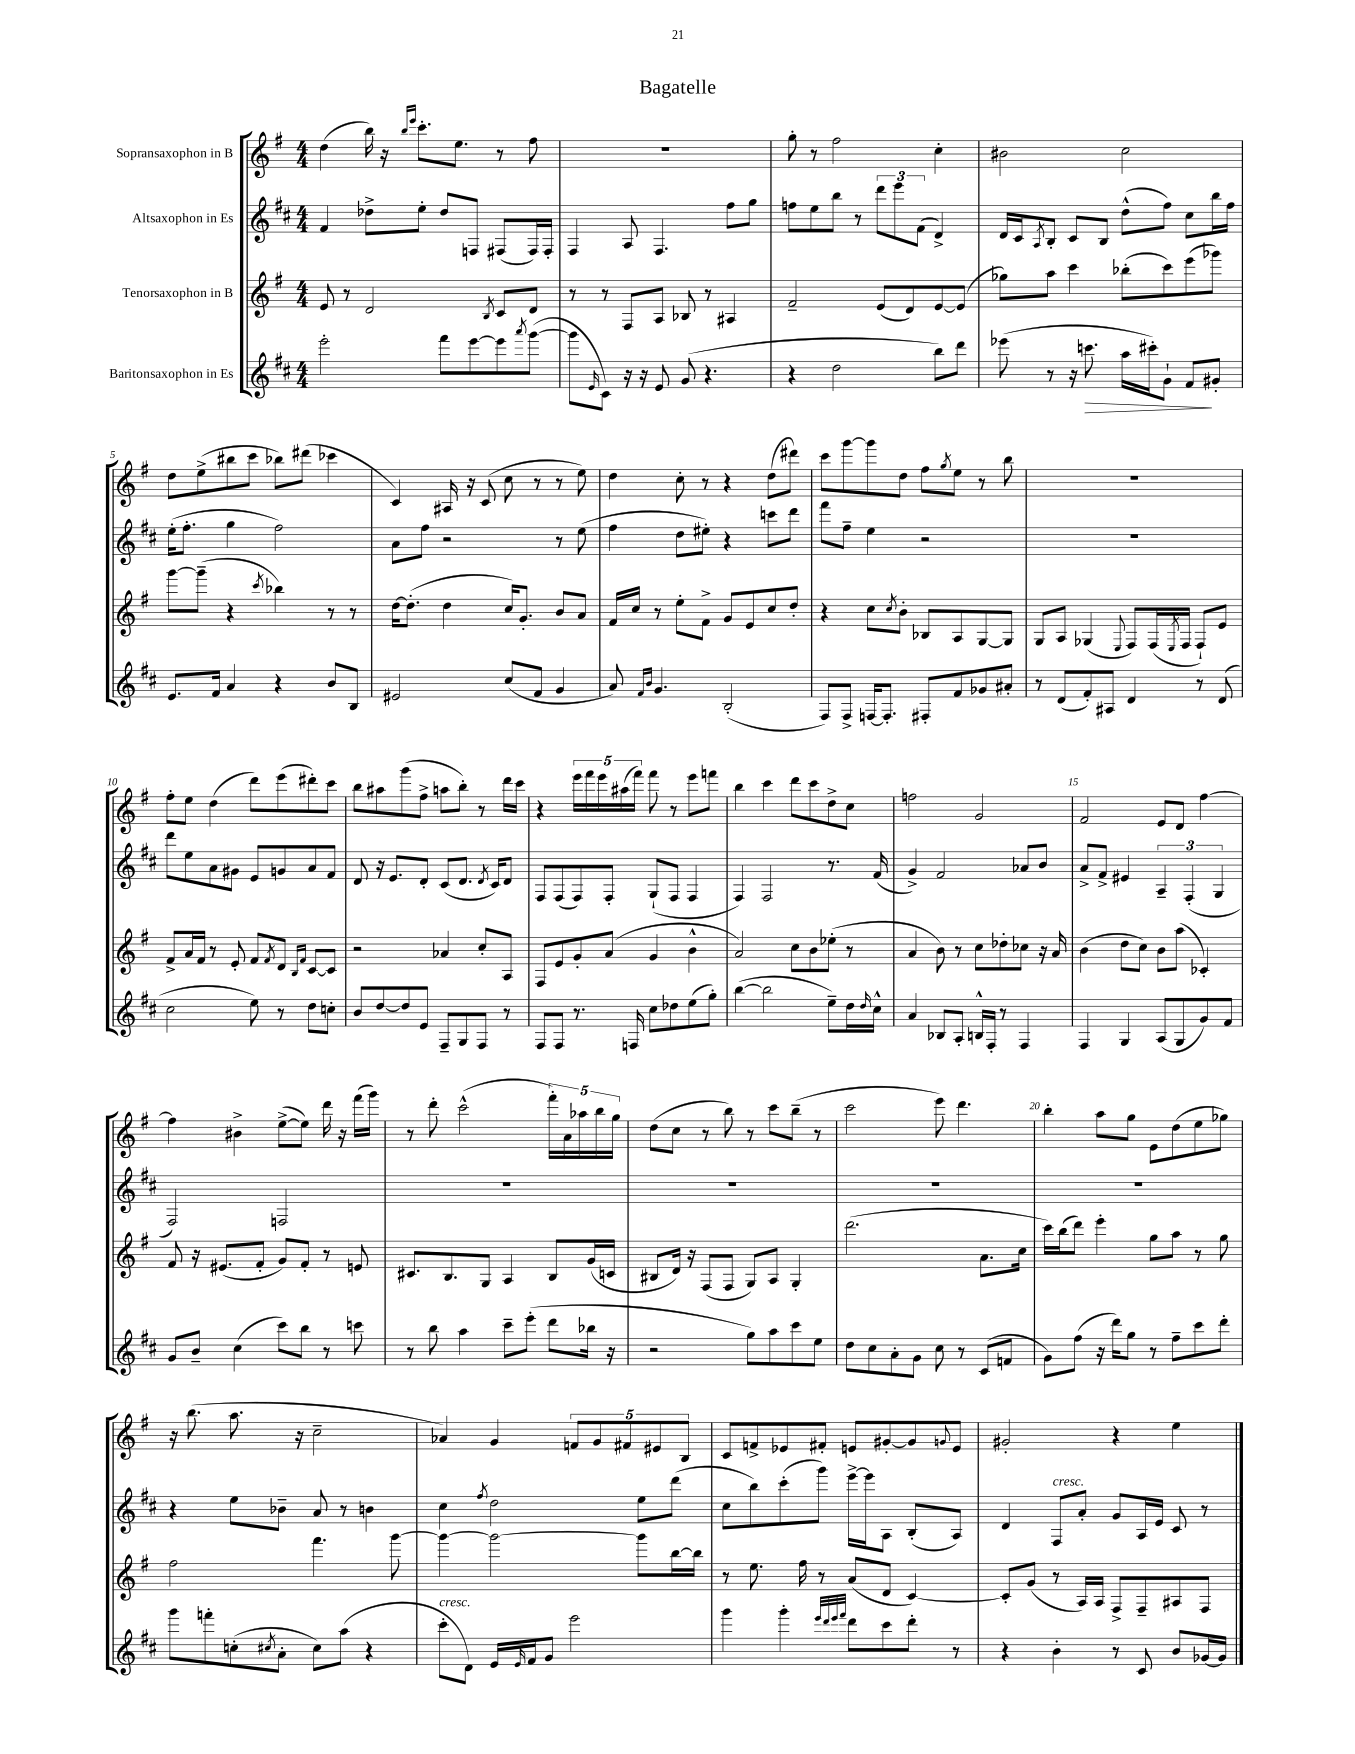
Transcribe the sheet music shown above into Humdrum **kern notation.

**kern	**dynam	**kern	**kern	**kern
*part4	*part4	*part3	*part2	*part1
*staff4	*staff4	*staff3	*staff2	*staff1
*I"Baritonsaxophon in Es	*	*I"Tenorsaxophon in B	*I"Altsaxophon in Es	*I"Sopransaxophon in B
*clefG2	*	*clefG2	*clefG2	*clefG2
*k[f#c#]	*	*k[f#]	*k[f#c#]	*k[f#]
*M4/4	*	*M4/4	*M4/4	*M4/4
=1	=1	=1	=1	=1
2eee'\	.	8e/	4f#/	(4dd\
.	.	8r	.	.
.	.	2d/	8dd-X^\L	16bb\)
.	.	.	.	16r
.	.	.	.	16qqbb/LL
.	.	.	.	16qqeee/JJ
.	.	.	8ee'\J	8.ccc'\L
8fff#\L	.	.	8dd-/L	.
.	.	.	.	8.ee\J
[8eee\	.	.	8Fn/J	.
.	.	8qB/	.	.
8eee\]	.	8c/L	(8F#X/L	8r
8qaaa/	.	.	.	.
([8ggg\J	.	8d/J	16F#/L)	8ff#\
.	.	.	16F#'/JJ	.
=2	=2	=2	=2	=2
8ggg\L]	.	8r	4F#/	1r
16qqe/	.	.	.	.
8c#\J)	.	8r	.	.
16r	.	8F#/L	8A/	.
16r	.	.	.	.
8e/	.	8A/J	4.F#/	.
(8g/	.	8B-X/	.	.
4.r	.	8r	.	.
.	.	4A#X/	8ff#\L	.
.	.	.	8gg\J	.
=3	=3	=3	=3	=3
4r	.	2f#~/	8ffn\L	8gg'\
.	.	.	8ee\	8r
2dd\	.	.	8bb\J	2ff#\
.	.	.	8r	.
.	.	(8e/L	12ddd\L	.
.	.	.	12eee\	.
.	.	8d/)	.	.
.	.	.	(12f#\J	.
8bb\L)	.	[8e/	4d^/)	4cc'\
8ddd\J	.	(8e/J]	.	.
=4	=4	=4	=4	=4
(8eee-X\	.	8gg-X\L)	16d/LL	2b#X\
.	.	.	16c#/J	.
.	.	.	8qA/	.
8r	.	8aa\J	8B'/J	.
16r	.	4ccc\	8c#/L	.
!	!LO:HP:b	!	!	!
8.cccn\	>	.	.	.
.	.	.	8B/J	.
16aa\LL	.	(8bb-X'\L	(8dd^^\L	2cc\
16ccc#X'\J)	.	.	.	.
8g`\J	.	8ccc\)	8ff#\J)	.
8f#/L	.	(8eee\	8cc#\L	.
8g#X'/J	]	8ggg-X\J)	16bb\L	.
.	.	.	16ff#\JJ	.
!!LO:LB:g=z
=5	=5	=5	=5	=5
8.e/L	.	[8ggg\L	(16ee'\KL	8dd\L
.	.	.	8.ff#'\J	.
.	.	(8ggg~\J]	.	(8ee^\
16f#/Jk	.	.	.	.
4a/	.	4r	4gg\	8bb#X\
.	.	.	.	8ccc\J
.	.	8qccc/	.	.
4r	.	4bb-X\)	2ff#\)	8bb-X\L)
.	.	.	.	(8ddd#X\J
8b/L	.	8r	.	4ccc-X\
8B/J	.	8r	.	.
=6	=6	=6	=6	=6
2e#X/	.	[16dd\KL	8a\L	4c/)
.	.	(8.dd'\J]	.	.
.	.	.	8ff#\J	.
.	.	4dd\	2r	16A#X/
.	.	.	.	16r
.	.	.	.	(8c/
(8cc#/L	.	16cc/KL)	.	8cc\
.	.	8.g'/J	.	.
8f#/J	.	.	.	8r
4g/	.	8b/L	8r	8r
.	.	8a/J	(8ee\	8ee\)
=7	=7	=7	=7	=7
8a/)	.	16f#/LL	4ff#\	4dd\
.	.	16cc/JJ	.	.
16qqf#/LL	.	.	.	.
16qqb/JJ	.	.	.	.
4.g/	.	8r	.	.
.	.	8ee'\L	8dd\L	8cc'\
.	.	8f#^\J	8ee#X'\J)	8r
(2B'/	.	8g/L	4r	4r
.	.	8e/	.	.
.	.	8cc/	8cccn\L	(8dd\L
.	.	8dd'/J	8ddd\J	8ddd#X\J)
=8	=8	=8	=8	=8
8F#/L)	.	4r	8fff#\L	8ccc\L
8F#^/J	.	.	8ff#~\J	[8ggg\
[16Fn/KL	.	8cc\L	4ee\	8ggg\]
8.F'/J]	.	.	.	.
.	.	8qcc/	.	.
.	.	8b'\J	.	8dd\J
8F#X'/L	.	8B-X/L	2r	8ff#\L
.	.	.	.	8qgg/
8f#/	.	8A/	.	8ee\J
8g-X/	.	[8G/	.	8r
8a#X'/J	.	8G/J]	.	8bb\
=9	=9	=9	=9	=9
8r	.	8G/L	1r	1r
(8d/L	.	8A/J	.	.
8f#'/)	.	(4G-X/	.	.
8A#X/J	.	.	.	.
.	.	8qqE/	.	.
4d/	.	8F#/L)	.	.
.	.	(16F#/L	.	.
.	.	8qE/	.	.
.	.	16F#/JJ	.	.
8r	.	8F#`/L)	.	.
(8d/	.	8e/J	.	.
!!LO:LB:g=z
=10	=10	=10	=10	=10
2cc#\	.	8f#^/L	8ddd\L	8ff#'\L
.	.	16a/L	8ee\	8ee\J
.	.	16f#/JJ	.	.
.	.	8r	8a\	(4dd\
.	.	8e'/	8g#X\J	.
8ee\)	.	8f#/L	8e/L	8ddd\L)
.	.	8qf#/	.	.
8r	.	8d/J	8gn/	(8eee\
.	.	16qqB/LL	.	.
.	.	16qqf#/JJ	.	.
8dd\L	.	[8c/L	8a/	8ddd#X'\)
8ccn'\J	.	8c/J]	8f#/J	8ccc\J
=11	=11	=11	=11	=11
8b/L	.	2r	8d/	8bb\L
[8dd/	.	.	16r	8aa#X\
.	.	.	8.e/L	.
8dd/]	.	.	.	(8ggg\
8e/J	.	.	8d'/J	8ff#^\J
8F#~/L	.	4a-X/	(8c#/L	8aan\L
8G/	.	.	8.d/J	8bb'\J)
8F#/J	.	8cc'/L	.	8r
.	.	.	8qd/	.
.	.	.	16c#/KL)	.
8r	.	8A/J	8d/J	16ddd\LL
.	.	.	.	16ccc\JJ
=12	=12	=12	=12	=12
8F#/L	.	8F#/L	8F#/L	4r
8F#/J	.	8e/	(8F#/	.
8.r	.	8g'/	8F#/)	20eee\LL
.	.	.	.	20fff#\
.	.	.	.	20eee\
.	.	(8a/J	8F#'/J	.
.	.	.	.	(20aa#X\
16Fn/	.	.	.	.
.	.	.	.	20fff#\JJ)
8cc#\L	.	4g/	(8G`/L	8fff#\
8dd-X\	.	.	8F#/J	8r
(8ee\	.	4b^^\	4F#/	8eee\L
8gg'\J)	.	.	.	8fffn\J
=13	=13	=13	=13	=13
([4bb\	.	2a/)	4F#/)	4bb\
2bb\]	.	.	2F#/	4ccc\
.	.	8cc\L	.	8ddd\L
.	.	8b\	.	8ccc\
8ee~\L)	.	(8ee-X'\J	8.r	8dd^\
16dd\L	.	8r	.	8cc\J
16qqdd/	.	.	.	.
16cc#^^\JJ	.	.	(16f#/	.
=14	=14	=14	=14	=14
4a/	.	4a/	4g^/)	2ffn\
8B-X/L	.	8b\)	2f#/	.
8A'/J	.	8r	.	.
16Bn^^/LL	.	8cc\L	.	2g/
16F#'/JJ	.	.	.	.
8r	.	8dd-X'\	.	.
4F#/	.	8cc-X\J	8a-X/L	.
.	.	16r	8b/J	.
.	.	16a/	.	.
=15	=15	=15	=15	=15
4F#/	.	(4b\	8a^/L	2f#/
.	.	.	8f#^/J	.
4G/	.	8dd\L	4e#X/	.
.	.	8cc\J)	.	.
(8A/L	.	8b\L	6A~/	8e/L
8G/	.	(8aa\J	.	8d/J
.	.	.	(6F#'/	.
8g/)	.	4c-X'/)	.	[4ff#\
.	.	.	6G/	.
8f#/J	.	.	.	.
!!LO:LB:g=z
=16	=16	=16	=16	=16
8g/L	.	8f#/	2F#/)	4ff#\]
8b~/J	.	16r	.	.
.	.	(8.e#X/L	.	.
(4cc#\	.	.	.	4b#X^\
.	.	8f#'/J	.	.
8ccc#\L)	.	8g/L)	2Fn/	([8ee^\L
8bb\J	.	8f#'/J	.	8ee\J])
8r	.	8r	.	16ddd\
.	.	.	.	16r
8cccn\	.	8en/	.	(16fff#\LL
.	.	.	.	16ggg\JJ)
=17	=17	=17	=17	=17
8r	.	8.c#X/L	1r	8r
8bb\	.	.	.	8ddd'\
.	.	8.B/	.	.
4aa\	.	.	.	(2ccc^^\
.	.	8G/J	.	.
8ccc#~\L	.	4A/	.	.
(8eee'\J	.	.	.	.
8ddd\L	.	8B/L	.	20fff#'\LL)
.	.	.	.	20a\
.	.	.	.	20aa-X\
16bb-X\Jk	.	(16g/L	.	.
.	.	.	.	20bb\
16r	.	16cn/JJ	.	.
.	.	.	.	20gg\JJ
=18	=18	=18	=18	=18
2r	.	8B#X/L	1r	(8dd\L
.	.	16d/Jk)	.	8cc\J
.	.	16r	.	.
.	.	(8F#/L	.	8r
.	.	8F#/J	.	8bb\)
8gg\L)	.	8G/L)	.	8r
8aa\	.	8A/J	.	8ccc\L
8ccc#\	.	4G'/	.	(8bb~\J
8ee\J	.	.	.	8r
=19	=19	=19	=19	=19
8dd\L	.	(2.ddd\	1r	2ccc\
8cc#\	.	.	.	.
8a'\	.	.	.	.
8g\J	.	.	.	.
8cc#\	.	.	.	8eee\)
8r	.	.	.	4.ddd\
(8c#/L	.	8.a\L	.	.
8fn/J	.	.	.	.
.	.	16cc\Jk	.	.
=20	=20	=20	=20	=20
8g\L)	.	16ccc\LL)	1r	4bb'\
.	.	(16bb\J	.	.
(8ff#\J	.	8ddd\J)	.	.
16r	.	4eee'\	.	8aa\L
16ddd\KL)	.	.	.	.
8gg\J	.	.	.	8gg\J
8r	.	8gg\L	.	8e\L
8ff#~\L	.	8aa\J	.	(8dd\
8ccc#\	.	8r	.	8ee\
8ddd'\J	.	8gg\	.	8gg-X\J)
!!LO:LB:g=z
=21	=21	=21	=21	=21
8ggg\L	.	2ff#\	4r	16r
.	.	.	.	(8.bb\
8fffn'\	.	.	.	.
(8ccn'\	.	.	8ee\L	8.aa\
8qcc#X/	.	.	.	.
8a'\J	.	.	8b-X~\J	.
.	.	.	.	16r
8cc#\L)	.	4.fff#\	8a/	2cc~\
(8aa\J	.	.	8r	.
4r	.	.	4bn\	.
.	.	[8ggg\	.	.
=22	=22	=22	=22	=22
!LO:TX:a:i:t=cresc.	!	!	!	!
8ccc#'\L	.	4ggg\_	4cc#\	4a-X/)
8d\J)	.	.	.	.
.	.	.	8qff#/	.
16e/LL	.	2ggg\_	2dd\	4g/
16qqe/	.	.	.	.
16f#/J	.	.	.	.
8g/J	.	.	.	.
2eee\	.	.	.	10fn/L
.	.	.	.	10g/
.	.	.	.	10f#X/
.	.	8ggg\L]	8ee\L	.
.	.	.	.	10e#X/
.	.	[16bb\L	(8ddd\J	.
.	.	.	.	10B/J
.	.	16bb\JJ]	.	.
=23	=23	=23	=23	=23
4ggg\	.	8r	8cc#\L	8c/L
.	.	8.ee\	8bb\)	8fn^/
4ggg'\	.	.	(8ccc#'\	8e-X/
.	.	16ff#\	.	.
.	.	8r	8ggg\J)	8f#X'/J
32qqeee/LLL	.	.	.	.
32qqddd/	.	.	.	.
32qqeee/	.	.	.	.
32qqfff#/JJJ	.	.	.	.
8ddd\L	.	(8a/L	[16eee^\LL	8en/L
.	.	.	16eee\J]	.
8ccc#\	.	8d/J	8A\J	[8g#X'/
8ddd'\J	.	[4c/)	(8B'/L	8g#/]
.	.	.	.	8qqgn/
8r	.	.	8A/J)	8e/J
=24	=24	=24	=24	=24
4r	.	8c'/L]	4d/	2g#X'/
.	.	(8g/J	.	.
!	!	!	!LO:TX:a:i:t=cresc.	!
4b'\	.	8r	8F#/L	.
.	.	16A/LL)	8a'/J	.
.	.	16A/JJ	.	.
8r	.	8F#^/L	8g/L	4r
8c#/	.	8F#~/	16A/L	.
.	.	.	16e/JJ	.
8b/L	.	8A#X/	8c#/	4ee\
[16g-X/L	.	8F#/J	8r	.
16g-/JJ]	.	.	.	.
==	==	==	==	==
*-	*-	*-	*-	*-
